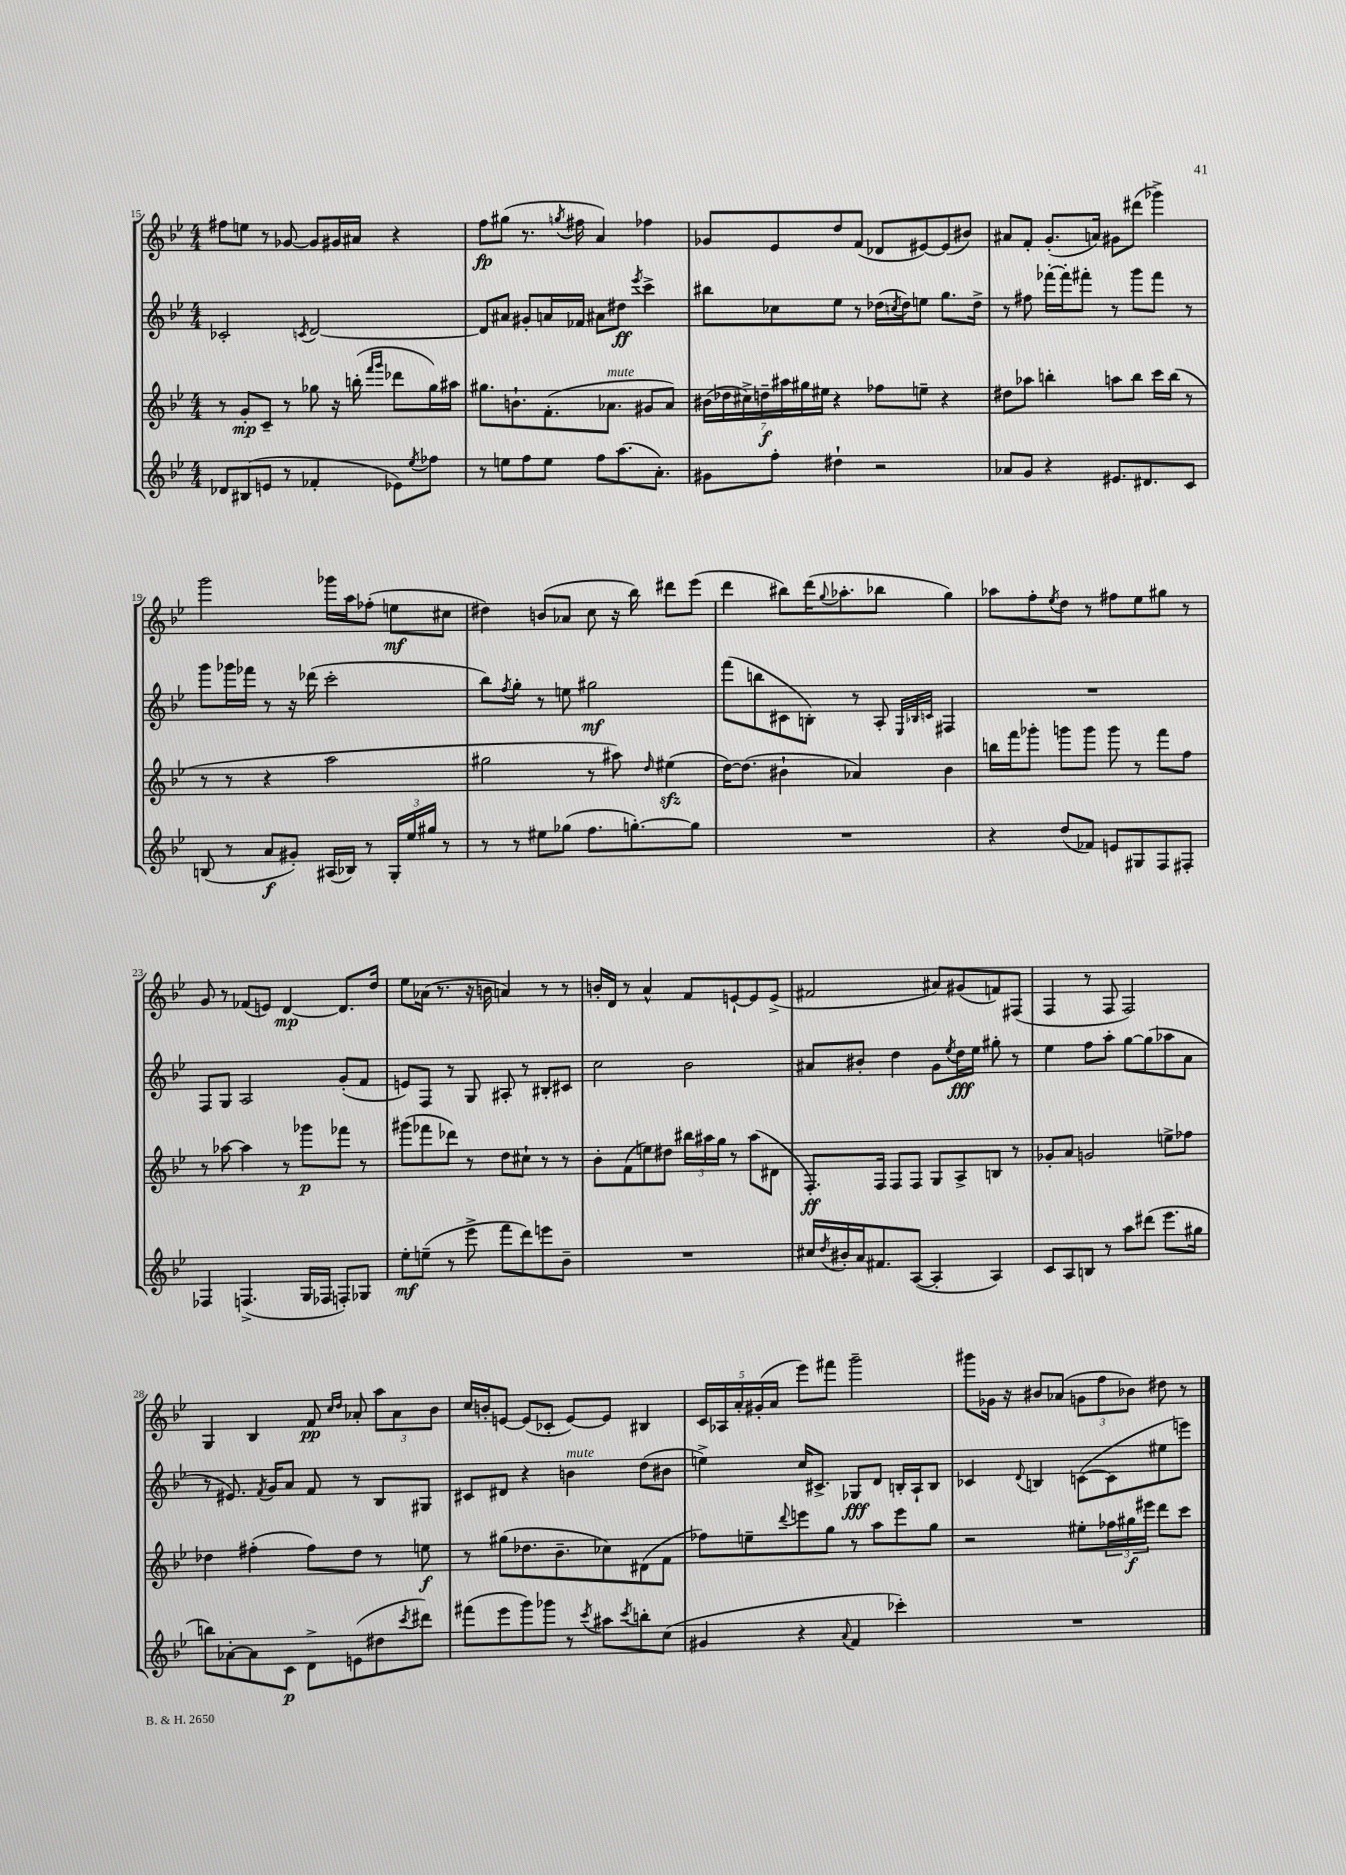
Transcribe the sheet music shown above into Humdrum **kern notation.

**kern	**kern	**kern	**kern
*staff4	*staff3	*staff2	*staff1
*clefG2	*clefG2	*clefG2	*clefG2
*k[b-e-]	*k[b-e-]	*k[b-e-]	*k[b-e-]
*M4/4	*M4/4	*M4/4	*M4/4
8d-	8r	2c-'	8ff#
(8B#	8g'	.	8ee
8e	8c~	.	8r
8r	8r	.	[8g-
.	.	8qc	.
4f-'	8gg-	[2d	8g-]
.	16r	.	16g#
.	(16bb'	.	16a#
.	16qqfff	.	.
.	16qqggg	.	.
8e-)	8ddd-	.	4r
8qee-	.	.	.
8ff-	16gg-)	.	.
.	16aa#	.	.
=	=	=	=
8r	8.gg#	8d]	8ff
8ee	.	8a#	(8gg#
.	8.b`	.	.
8ff	.	8g#'	8.r
8ee	(8.f'	16a	.
.	.	.	8qgg
.	.	16f-	16ff#
8ff	.	8a#	4a)
.	8.a-	.	.
(8.aa	.	8dd#	.
.	.	8qeee-	.
.	8g#	4ccc^	4ff-
8.a')	.	.	.
.	8a-)	.	.
=	=	=	=
8g#	(28b#	8bb#	8g-
.	28dd-	.	.
.	28cc#^)	.	.
.	28dd~	.	.
8ff'	.	8cc-	8e-
.	28aa#	.	.
.	28gg#	.	.
.	28ee#	.	.
4dd#`	4r	8ee-	8dd
.	.	8r	(8f
2r	8ff-	(16dd-	8d-
.	.	8qcc	.
.	.	16dd-)	.
.	8ee~	8ee	[8e#)
.	4r	8.gg	(8e#]
.	.	.	8b#)
.	.	16dd-^	.
=	=	=	=
8a-	8dd#	8r	8a#
8g	8aa-	8ff#	8f'
4r	4bb'	[16fff-'	(8.g'
.	.	16fff-']	.
.	.	8fff#'	.
.	.	.	16a)
8.e#	8aa	8r	8g#
.	8bb	8ggg	(8ddd#
8.d#	.	.	.
.	16ccc	8fff#	4ggg-^)
.	(16bb	.	.
8c	8r	8r	.
=	=	=	=
(8B	8r	8ggg	2ggg
8r	8r	16ggg-	.
.	.	16fff-	.
8a	4r	8r	.
8g#')	.	16r	.
.	.	(16ddd-	.
(16A#	2aa	2ccc'	16ggg-
16B-)	.	.	16aa
8r	.	.	(8ff-'
24G'	.	.	8ee
24ee-	.	.	.
24gg#	.	.	.
8r	.	.	8cc#
=	=	=	=
8r	2gg#	8bb-)	4dd#)
.	.	8qff	.
8r	.	8gg'	.
8ee#	.	8r	(8b
(8gg-	.	8ee	8a-
8.ff	8r	2gg#	8cc
.	8aa#)	.	16r
[8.gg')	.	.	16bb-)
.	16qqdd	.	.
.	(4ee#	.	8ddd#
8gg]	.	.	(8eee-
=	=	=	=
1r	[16dd)	(8fff	4ddd
.	(8.dd]	.	.
.	.	8bb	.
.	4b#`	8c#	8bb#)
.	.	8B')	(16ddd
.	.	.	8qqgg
.	.	.	8.aa-'
.	4a-)	8r	.
.	.	8A'	8bb-
.	.	32qqE-	.
.	.	32qqB-	.
.	.	32qqc	.
.	4b#	4F#	4gg)
=	=	=	=
4r	16bb	1r	8aa-
.	16fff	.	.
.	8ggg-'	.	8ff'
.	.	.	8qee-
(8dd	8ggg	.	8dd
8f-)	8ggg	.	8r
8e	8ggg	.	8ff#
8G#	8r	.	8ee-
8F	8fff	.	8gg#
8F#'	8ff	.	8r
=	=	=	=
4F-	8r	8F	8g
.	[8aa-	8G	8r
(4.F^	4aa-]	2A	(8f-
.	.	.	8e)
.	8r	.	[4d
16G	8ggg-	.	.
16F-	.	.	.
8F')	8fff-	(8g'	8.d]
8G-	8r	8f	.
.	.	.	16dd
=	=	=	=
8ee-'	(8ggg#	8e)	8ee-
(8ee~	8fff-	8F	(16a-
.	.	.	8.r
8r	8ddd-)	8r	.
8eee-^	8r	8G	16r
.	.	.	16b
8fff	8dd	8A#'	4a)
8ddd)	8cc#`	8r	.
8eee	8r	8B#'	8r
8b-~	8r	8c#	8r
=	=	=	=
1r	8b-'	2cc	16b'
.	.	.	16d
.	(8f	.	8r
.	8ee)	.	4a^^
.	8dd#	.	.
.	24bb#	2b-	8f
.	24aa#	.	.
.	24gg	.	.
.	8r	.	[8e`
.	(8aa#	.	8e]
.	8d#	.	(8e^
=	=	=	=
16cc#	8.F')	8a#	2f#
8qdd	.	.	.
16b#'	.	.	.
16a	.	8b#'	.
8.f#	16F	.	.
.	8F	4dd	.
([8A	8F	.	.
4A']	8G	8g	8a#)
.	.	8qee-	.
.	8A^	16dd	(8g#
.	.	16ee-	.
4A)	8B	8gg#'	8f)
.	8r	8r	(8F#
=	=	=	=
8c	8g-'	4ee-	4F
8A	8a	.	.
8B	2g	8ff	8r
8r	.	8aa'	8F
8aa	.	[8gg	2F)
(8ddd#	.	(8gg]	.
8.eee-	8ee^	8aa-	.
.	8ff-	8a	.
16gg#	.	.	.
=	=	=	=
8bb)	4dd-	8r	4G
[8a-'	.	8.e#)	.
8a-]	(4ff#'	.	4B-
.	.	8qf	.
.	.	16g	.
8c	.	8a	.
8d^	8ff#)	8f	8f
.	.	.	16qqcc
.	.	.	16qqdd
(8e	8dd-	8r	8a-'
8dd#	8r	8B-	12aa
.	.	.	12a-
8qccc	.	.	.
8ddd#)	8ee	8G#	.
.	.	.	12b-
=	=	=	=
(8fff#	8r	8c#	16cc
.	.	.	16b'
8eee-	(8gg#	8d#	[8e
8ggg)	8.dd-	4r	(8e]
8ggg-	.	.	8c-'
.	8.b-~	.	.
8r	.	4b	[8e)
8qccc	.	.	.
8aa#	8cc-)	.	8e]
8qccc	.	.	.
8bb'	(8d#	(8dd	4B#
(8cc	8f	8b#	.
=	=	=	=
4g#	8ff-)	4ee^)	20c
.	.	.	20A-
.	.	.	20a'
.	8ee~	.	.
.	.	.	(20g#'
.	.	.	20a
.	8qqddd	.	.
4r	8eee	16cc	8eee-)
.	.	8.c#^	.
.	8gg	.	8fff#
8qqa	.	.	.
4f	8r	8G-	2ggg~
.	8aa	8d	.
4ccc-')	8eee	16B'	.
.	.	16A`	.
.	8gg	8B	.
=	=	=	=
1r	2r	4c-	8ggg#
.	.	.	16g-
.	.	.	16r
.	.	8qqd	.
.	.	4B	8b#
.	.	.	(8a-
.	8ee#'	([8c	12g
.	.	.	12ff
.	24ff-	8c]	.
.	24gg#	.	12b-)
.	24eee#	.	.
.	8ddd	8ee#	8dd#
.	8ccc	8eee)	8r
==	==	==	==
*-	*-	*-	*-
